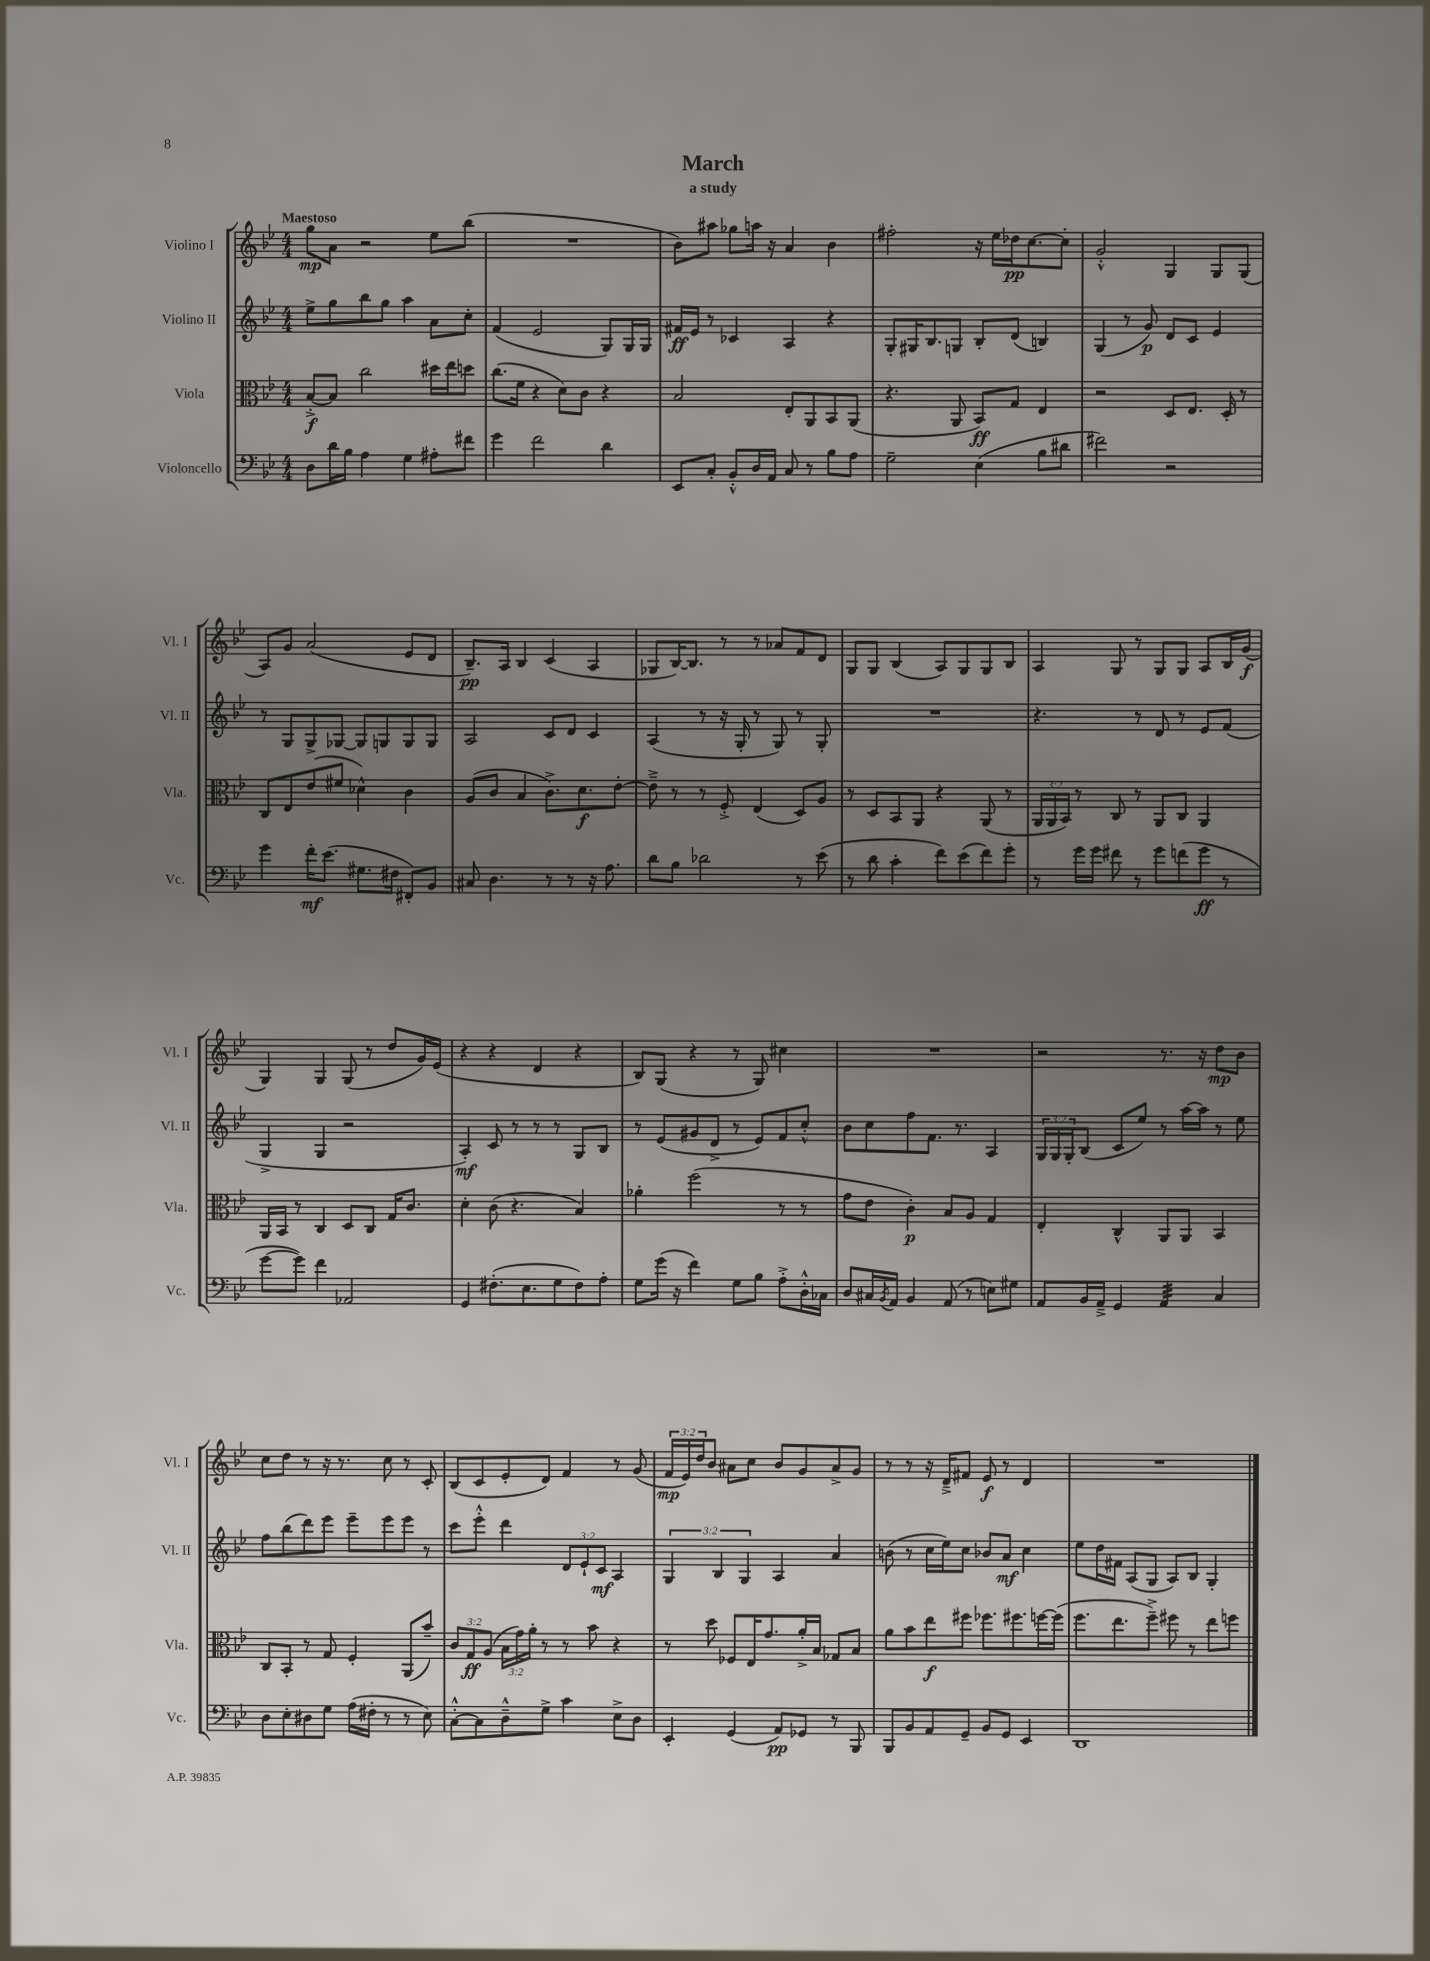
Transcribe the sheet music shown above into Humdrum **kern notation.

**kern	**dynam	**kern	**dynam	**kern	**dynam	**kern	**dynam
*part4	*part4	*part3	*part3	*part2	*part2	*part1	*part1
*staff4	*staff4	*staff3	*staff3	*staff2	*staff2	*staff1	*staff1
*I"Violoncello	*	*I"Viola	*	*I"Violino II	*	*I"Violino I	*
*I'Vc.	*	*I'Vla.	*	*I'Vl. II	*	*I'Vl. I	*
*clefF4	*	*clefC3	*	*clefG2	*	*clefG2	*
*k[b-e-]	*	*k[b-e-]	*	*k[b-e-]	*	*k[b-e-]	*
*M4/4	*	*M4/4	*	*M4/4	*	*M4/4	*
=1	=1	=1	=1	=1	=1	=1	=1
!	!	!	!	!	!	!LO:TX:a:B:t=Maestoso	!
8D\L	.	[8B-'^/L	f	8ee-^\L	.	8gg\L	mp
16d\L	.	8B-/J]	.	8gg\	.	8a\J	.
16B-\JJ	.	.	.	.	.	.	.
4A\	.	2cc\	.	8bb-\	.	2r	.
.	.	.	.	8gg\J	.	.	.
4G\	.	.	.	4aa\	.	.	.
8A#X'\L	.	16dd#X\LL	.	8a\L	.	8ee-\L	.
.	.	16ee-\J	.	.	.	.	.
8f#X\J	.	8ddn\J	.	8cc'\J	.	(8bb-\J	.
=2	=2	=2	=2	=2	=2	=2	=2
4g\	.	(8.cc\L	.	(4f/	.	1r	.
.	.	16f\Jk	.	.	.	.	.
2f\	.	4r	.	2e-/	.	.	.
.	.	8d\L)	.	.	.	.	.
.	.	8c\J	.	.	.	.	.
4d\	.	4r	.	8G/L)	.	.	.
.	.	.	.	16G/L	.	.	.
.	.	.	.	16G/JJ	.	.	.
=3	=3	=3	=3	=3	=3	=3	=3
8EE-/L	.	2B-/	.	16f#X/LL	ff	8b-\L)	.
.	.	.	.	16e-/JJ	.	.	.
8C'/J	.	.	.	8r	.	8aa#X\J	.
8BB-'^^/L	.	.	.	4c-X/	.	8gg-X\L	.
16D/L	.	.	.	.	.	16aan\Jk	.
16AA/JJ	.	.	.	.	.	16r	.
8C/	.	8E-'/L	.	4A/	.	4a/	.
8r	.	8AA/	.	.	.	.	.
8B-\L	.	8BB-/	.	4r	.	4b-\	.
8A\J	.	(8AA/J	.	.	.	.	.
=4	=4	=4	=4	=4	=4	=4	=4
2G~\	.	4.r	.	8G'/L	.	2ff#X'\	.
.	.	.	.	16G#X/K	.	.	.
.	.	.	.	8.B-/	.	.	.
.	.	8AA/	.	8Gn/J	.	.	.
(4E-\	.	8BB-/L)	ff	8B-'/L	.	16r	.
.	.	.	.	.	.	16ee-\LL	.
.	.	8G/J	.	(8d/J	.	16dd-X\J	pp
.	.	.	.	.	.	[8.cc\	.
8B-\L	.	4E-/	.	4Bn/)	.	.	.
8d#X\J	.	.	.	.	.	8cc'\J]	.
=5	=5	=5	=5	=5	=5	=5	=5
2f#X\)	.	2r	.	(4G/	.	2g'^^/	.
.	.	.	.	8r	.	.	.
.	.	.	.	8g/)	p	.	.
2r	.	8D/L	.	8d/L	.	4G/	.
.	.	8.E-/J	.	8c/J	.	.	.
.	.	.	.	4e-/	.	8G/L	.
.	.	16D'/	.	.	.	.	.
.	.	8r	.	.	.	(8G/J	.
!!LO:LB:g=z
=6	=6	=6	=6	=6	=6	=6	=6
4g\	.	8C/L	.	8r	.	8A/L)	.
.	.	8E-/	.	8G/L	.	8g/J	.
16f'\KL	mf	(8e-/	.	8G^/	.	(2a/	.
(8.e-\J	.	.	.	.	.	.	.
.	.	8f#X/J	.	[8G-X/J	.	.	.
8.G#X\L	.	4d-X^^\)	.	8G-/L]	.	.	.
.	.	.	.	8Gn/	.	.	.
16F#X\Jk	.	.	.	.	.	.	.
8FF#X'/L)	.	4c\	.	8G/	.	8e-/L	.
8BB-/J	.	.	.	8G/J	.	8d/J	.
=7	=7	=7	=7	=7	=7	=7	=7
8C#X/	.	(8A/L	.	2A/	.	8.B-~/L)	pp
4.D\	.	8c/J	.	.	.	.	.
.	.	.	.	.	.	16A/Jk	.
.	.	4B-/	.	.	.	4B-/	.
8r	.	8.c^\L)	.	8c/L	.	(4c/	.
8r	.	.	.	8d/J	.	.	.
.	.	8.d\	f	.	.	.	.
16r	.	.	.	4c/	.	4A/	.
8.A\	.	.	.	.	.	.	.
.	.	[8e-'\J	.	.	.	.	.
=8	=8	=8	=8	=8	=8	=8	=8
8d\L	.	8e-~^\]	.	(4A/	.	8G-X/L	.
8B-\J	.	8r	.	.	.	[16B-/K)	.
.	.	.	.	.	.	8.B-/J]	.
2d-X\	.	8r	.	8r	.	.	.
.	.	8F'^/	.	16r	.	8r	.
.	.	.	.	16G'/	.	.	.
.	.	(4E-/	.	8r	.	8r	.
.	.	.	.	8G/)	.	8a-X/L	.
8r	.	8D/L)	.	8r	.	8f/	.
(8e-\	.	8A/J	.	8G'/	.	8d/J	.
=9	=9	=9	=9	=9	=9	=9	=9
8r	.	8r	.	1r	.	8G/L	.
8d\	.	8D/L	.	.	.	8G/J	.
4c'\	.	8BB-/	.	.	.	(4B-/	.
.	.	8AA/J	.	.	.	.	.
8f\L)	.	4r	.	.	.	8A/L)	.
(8e-\	.	.	.	.	.	8G/	.
8f\)	.	(8AA/	.	.	.	8G/	.
8g'\J	.	8r	.	.	.	8B-/J	.
=10	=10	=10	=10	=10	=10	=10	=10
8r	.	24AA/LL	.	4.r	.	4A/	.
.	.	24AA/	.	.	.	.	.
.	.	24BB-/JJ)	.	.	.	.	.
16g\LL	.	8r	.	.	.	.	.
16g\JJ	.	.	.	.	.	.	.
8f#X\	.	8C/	.	.	.	8G/	.
8r	.	8r	.	8r	.	8r	.
8g\L	.	8AA/L	.	8d/	.	8G/L	.
(8fn\	.	8C/J	.	8r	.	8G/J	.
8g\J	ff	4AA/	.	8e-/L	.	8A/L	.
8r	.	.	.	(8f/J	.	16B-/L	.
.	.	.	.	.	.	(16g/JJ	f
!!LO:LB:g=z
=11	=11	=11	=11	=11	=11	=11	=11
[8g\L	.	16AA/LL	.	4G^/	.	4G/)	.
.	.	16BB-/JJ	.	.	.	.	.
8g\J])	.	8r	.	.	.	.	.
4f\	.	4C/	.	4G/	.	4G/	.
2AA-X/	.	8D/L	.	2r	.	(8G/	.
.	.	8C/J	.	.	.	8r	.
.	.	16G/KL	.	.	.	8dd/L	.
.	.	8.c/J	.	.	.	.	.
.	.	.	.	.	.	16g/L)	.
.	.	.	.	.	.	(16e-/JJ	.
=12	=12	=12	=12	=12	=12	=12	=12
4GG/	.	4d'\	.	4A'/)	mf	4r	.
(8.F#X'\L	.	(8c\	.	8c/	.	4r	.
.	.	4.r	.	8r	.	.	.
8.E-\	.	.	.	.	.	.	.
.	.	.	.	8r	.	4d/	.
8G\	.	.	.	8r	.	.	.
8F#\)	.	4B-/)	.	8G/L	.	4r	.
8A'\J	.	.	.	8B-/J	.	.	.
=13	=13	=13	=13	=13	=13	=13	=13
8G\L	.	4a-X'\	.	8r	.	8B-/L)	.
(16g\Jk	.	.	.	(8e-/L	.	(8G/J	.
16r	.	.	.	.	.	.	.
4f\)	.	(2ff\	.	8g#X/	.	4r	.
.	.	.	.	8d^/J	.	.	.
8G\L	.	.	.	8r	.	8r	.
8B-\J	.	.	.	8e-/L)	.	8G/)	.
8A'^\L	.	8r	.	8f/	.	4cc#X\	.
16D'^^\L	.	8r	.	8cc'^^/J	.	.	.
16C-X\JJ	.	.	.	.	.	.	.
=14	=14	=14	=14	=14	=14	=14	=14
8D/L	.	8g\L	.	8b-\L	.	1r	.
16C#X/L	.	8e-\J	.	8cc\	.	.	.
8qBB-/	.	.	.	.	.	.	.
16AA/JJ	.	.	.	.	.	.	.
4BB-/	.	4c'\)	p	8ff\	.	.	.
.	.	.	.	8.f\J	.	.	.
(8AA/	.	8B-/L	.	.	.	.	.
.	.	.	.	8.r	.	.	.
8r	.	8A/J	.	.	.	.	.
8En\L)	.	4G/	.	4A/	.	.	.
8G#X\J	.	.	.	.	.	.	.
=15	=15	=15	=15	=15	=15	=15	=15
8AA/L	.	4E-'/	.	24G/LL	.	2r	.
.	.	.	.	24G/	.	.	.
.	.	.	.	24G'/J	.	.	.
16BB-/L	.	.	.	(8B-/J	.	.	.
16AA~^/JJ	.	.	.	.	.	.	.
4GG/	.	4C^^/	.	8c/L	.	.	.
.	.	.	.	8ee-/J)	.	.	.
*tremolo	*	*	*	*	*	*	*
32AA/LLL	.	8AA/L	.	8r	.	8.r	.
32AA/	.	.	.	.	.	.	.
32AA/	.	.	.	.	.	.	.
32AA/	.	.	.	.	.	.	.
32AA/	.	8AA/J	.	[16aa\LL	.	.	.
32AA/	.	.	.	.	.	.	.
32AA/	.	.	.	16aa\JJ]	.	16r	.
32AA/JJJ	.	.	.	.	.	.	.
*Xtremolo	*	*	*	*	*	*	*
4C/	.	4BB-/	.	8r	.	8dd\L	mp
.	.	.	.	8ee-\	.	8b-\J	.
!!LO:LB:g=z
=16	=16	=16	=16	=16	=16	=16	=16
8D\L	.	8C/L	.	8ff\L	.	8cc\L	.
8E-'\	.	8BB-'/J	.	(8bb-\	.	8dd\J	.
8D#X\	.	8r	.	8ddd\)	.	8r	.
8G\J	.	8G/	.	8eee-\J	.	16r	.
.	.	.	.	.	.	8.r	.
(16A\LL	.	4F'/	.	8eee-~\L	.	.	.
16F#X'\JJ	.	.	.	.	.	.	.
8r	.	.	.	8eee-\	.	8cc\	.
8r	.	(8AA/L	.	8eee-\J	.	8r	.
8E-\)	.	8b-~/J)	.	8r	.	8c'/	.
=17	=17	=17	=17	=17	=17	=17	=17
[8C'^^\L	.	12c/L	.	8ccc\L	.	(8B-/L	.
.	.	12G/	ff	.	.	.	.
8C\]	.	.	.	8eee-'^^\J	.	8c/	.
.	.	(12A/J	.	.	.	.	.
8D~^^\	.	24B-\LL	.	4ddd\	.	8e-'/	.
.	.	24g\)	.	.	.	.	.
.	.	24a'\JJ	.	.	.	.	.
8G^\J	.	8r	.	.	.	8d/J)	.
4c\	.	8r	.	12d/L	.	4f/	.
.	.	.	.	12e-`/	.	.	.
.	.	8b-\	.	.	.	.	.
.	.	.	.	12c/J	mf	.	.
8E-^\L	.	4r	.	4A/	.	8r	.
8D\J	.	.	.	.	.	(8g/	.
=18	=18	=18	=18	=18	=18	=18	=18
4EE-'/	.	8r	.	6G/	.	24f/LL	mp
.	.	.	.	.	.	24e-/)	.
.	.	.	.	.	.	24dd/J	.
.	.	8dd\	.	.	.	8b-/J	.
.	.	.	.	6B-/	.	.	.
(4GG/	.	8F-X/L	.	.	.	8a#X\L	.
.	.	.	.	6G/	.	.	.
.	.	16E-/K	.	.	.	8cc\J	.
.	.	8.g/	.	.	.	.	.
8AA/L)	pp	.	.	4A/	.	8b-/L	.
8GG-X/J	.	16a'^/L	.	.	.	8g/	.
.	.	16B-/JJ	.	.	.	.	.
8r	.	8G-X/L	.	4a/	.	8a#^/	.
8BBB-/	.	8B-/J	.	.	.	8g/J	.
=19	=19	=19	=19	=19	=19	=19	=19
8BBB-/L	.	8a\L	.	(8bn\	.	8r	.
8BB-/	.	8b-\	.	8r	.	8r	.
8AA/	.	8ee-\	f	16cc\LL	.	16r	.
.	.	.	.	16ee-\J)	.	16d~^/KL	.
8GG~/J	.	8ff#X\J	.	8cc\J	.	8f#X/J	.
8BB-/L	.	8.ff-X\L	.	8b-X/L	.	8e-/	f
8GG/J	.	.	.	8a/J	mf	8r	.
.	.	8.ff#X\	.	.	.	.	.
4EE-/	.	.	.	4cc\	.	4d/	.
.	.	[16ffn\L	.	.	.	.	.
.	.	(16ff\JJ]	.	.	.	.	.
=20	=20	=20	=20	=20	=20	=20	=20
1DD	.	8.ff\L	.	8ee-\L	.	1r	.
.	.	.	.	16dd\L	.	.	.
.	.	8.ee-\	.	16f#X\JJ	.	.	.
.	.	.	.	(8A/L	.	.	.
.	.	8ff~^\J)	.	8G/J	.	.	.
.	.	8ff#X\	.	8A/L)	.	.	.
.	.	8r	.	8B-/J	.	.	.
.	.	8ee-\L	.	4G'/	.	.	.
.	.	8ffn\J	.	.	.	.	.
==	==	==	==	==	==	==	==
*-	*-	*-	*-	*-	*-	*-	*-
